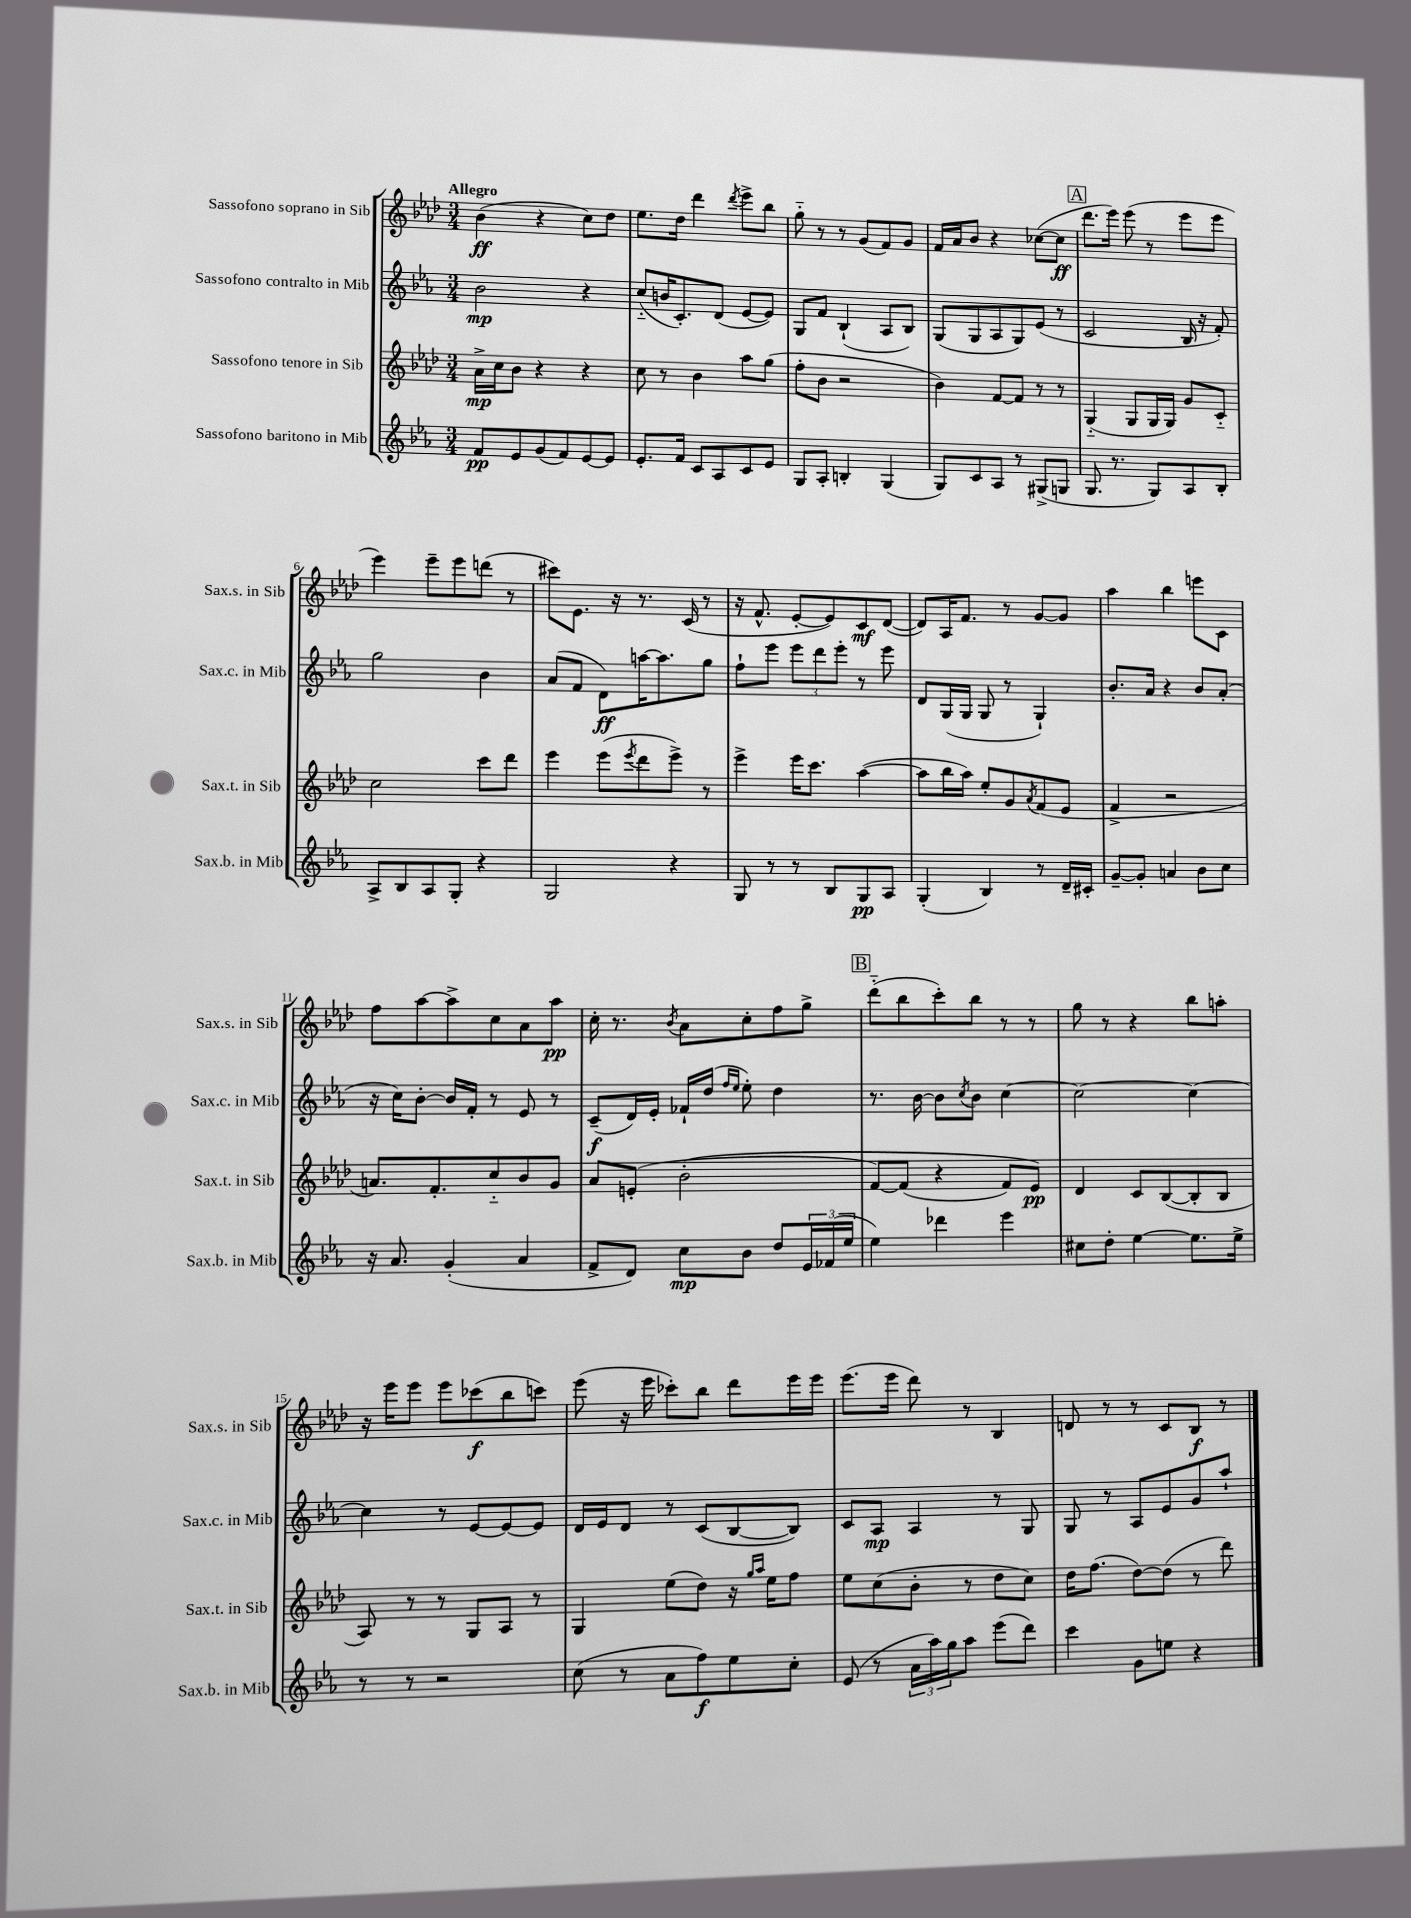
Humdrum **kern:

**kern	**dynam	**kern	**dynam	**kern	**dynam	**kern	**dynam
*part4	*part4	*part3	*part3	*part2	*part2	*part1	*part1
*staff4	*staff4	*staff3	*staff3	*staff2	*staff2	*staff1	*staff1
*I"Sassofono baritono in Mib	*	*I"Sassofono tenore in Sib	*	*I"Sassofono contralto in Mib	*	*I"Sassofono soprano in Sib	*
*I'Sax.b. in Mib	*	*I'Sax.t. in Sib	*	*I'Sax.c. in Mib	*	*I'Sax.s. in Sib	*
*clefG2	*	*clefG2	*	*clefG2	*	*clefG2	*
*k[b-e-a-]	*	*k[b-e-a-d-]	*	*k[b-e-a-]	*	*k[b-e-a-d-]	*
*M3/4	*	*M3/4	*	*M3/4	*	*M3/4	*
=1	=1	=1	=1	=1	=1	=1	=1
!	!	!	!	!	!	!LO:TX:a:B:t=Allegro	!
8f/L	pp	16a-^\LL	mp	2b-\	mp	(4b-\	ff
.	.	16cc\J	.	.	.	.	.
8e-/	.	8b-\J	.	.	.	.	.
(8g/	.	4r	.	.	.	4r	.
8f/)	.	.	.	.	.	.	.
[8e-/	.	4r	.	4r	.	8cc\L)	.
8e-/J]	.	.	.	.	.	8dd-\J	.
=2	=2	=2	=2	=2	=2	=2	=2
8.e-'/L	.	8cc\	.	(8cc/L	.	8.ee-\L	.
.	.	8r	.	16bn/K	.	.	.
16f/Jk	.	.	.	8.c'/)	.	16dd-\Jk	.
8c/L	.	4b-\	.	.	.	4ddd-\	.
8A-/	.	.	.	(8d/J	.	.	.
.	.	.	.	.	.	8qddd-/	.
8c/	.	8aa-\L	.	[8e-/L	.	8eee-^\L	.
8e-/J	.	(8gg\J	.	8e-/J])	.	8bb-\J	.
=3	=3	=3	=3	=3	=3	=3	=3
8G/L	.	8ff'\L	.	8G/L	.	8gg\	.
8A-'/J	.	8b-\J	.	8f/J	.	8r	.
4Bn'/	.	2r	.	(4B-`/	.	8r	.
.	.	.	.	.	.	(8g/L	.
(4G/	.	.	.	8A-/L	.	8f/)	.
.	.	.	.	8B-/J)	.	8g/J	.
=4	=4	=4	=4	=4	=4	=4	=4
8G/L)	.	4b-\)	.	(8G/L	.	16f/LL	.
.	.	.	.	.	.	16a-/J	.
8c/	.	.	.	8G/	.	8b-/J	.
8A-/J	.	[8f/L	.	8A-/	.	4r	.
8r	.	8f/J]	.	8G/)	.	.	.
(8G#X^/L	.	8r	.	(8e-/J	.	([8cc-X\L	.
8Gn/J	.	8r	.	8r	.	8cc-\J]	ff
!!LO:REH:place=s1:t=A
=5	=5	=5	=5	=5	=5	=5	=5
8.G/	.	(4G/	.	2c/	.	8.ddd-\L	.
8.r	.	.	.	.	.	16eee-\Jk)	.
.	.	8G/L	.	.	.	(8eee-\	.
8G/L)	.	16G/L	.	.	.	8r	.
.	.	16G/JJ)	.	.	.	.	.
8A-/	.	8g/L	.	16B-/	.	8eee-\L	.
.	.	.	.	16r	.	.	.
8B-'/J	.	8c/J	.	8f'/)	.	8eee-\J	.
!!LO:LB:g=z
=6	=6	=6	=6	=6	=6	=6	=6
8A-^/L	.	2cc\	.	2gg\	.	4eee-\)	.
8B-/	.	.	.	.	.	.	.
8A-/	.	.	.	.	.	8eee-~\L	.
8G'/J	.	.	.	.	.	8eee-\	.
4r	.	8ccc\L	.	4b-\	.	(8dddn\J	.
.	.	8ddd-\J	.	.	.	8r	.
=7	=7	=7	=7	=7	=7	=7	=7
2G/	.	4eee-\	.	(8a-/L	.	8ccc#X\L)	.
.	.	.	.	8f/J	.	8.e-\J	.
.	.	(8eee-\L	.	8d\L)	ff	.	.
.	.	.	.	.	.	16r	.
.	.	8qeee-/	.	.	.	.	.
.	.	8ddd-\	.	[16aan\K	.	8.r	.
.	.	.	.	8.aa\]	.	.	.
4r	.	8eee-^\J)	.	.	.	.	.
.	.	.	.	.	.	(16c/	.
.	.	8r	.	8gg\J	.	8r	.
=8	=8	=8	=8	=8	=8	=8	=8
8G/	.	4eee-^\	.	8ff`\L	.	16r	.
.	.	.	.	.	.	8.f^^/	.
8r	.	.	.	8eee-\J	.	.	.
8r	.	16eee-\KL	.	12eee-\L	.	[8e-'/L	.
.	.	8.ccc\J	.	.	.	.	.
.	.	.	.	12ddd\	.	.	.
8B-/L	.	.	.	.	.	8e-/])	.
.	.	.	.	12eee-'\J	.	.	.
8G/	pp	([4aa-\	.	8r	.	8c/	mf
8A-/J	.	.	.	8eee-\	.	([8d-/J	.
=9	=9	=9	=9	=9	=9	=9	=9
(4G'/	.	8aa-\L]	.	8d/L	.	8d-/L])	.
.	.	16bb-\L	.	(16G/L	.	16A-/K	.
.	.	16aa-\JJ)	.	16G/JJ	.	8.f/J	.
4B-/)	.	8ee-'/L	.	8G/	.	.	.
.	.	8g/	.	8r	.	8r	.
.	.	8qa-/	.	.	.	.	.
8r	.	(8f/	.	4G`/)	.	[8g/L	.
16d~/LL	.	8e-/J	.	.	.	8g/J]	.
16c#X'/JJ	.	.	.	.	.	.	.
=10	=10	=10	=10	=10	=10	=10	=10
[8g~/L	.	4f^/	.	8.b-'/L	.	4aa-\	.
8g'/J]	.	.	.	.	.	.	.
.	.	.	.	16a-/Jk	.	.	.
4an/	.	2r	.	4r	.	4bb-\	.
8b-\L	.	.	.	8b-/L	.	8eeen\L	.
8cc\J	.	.	.	(8a-'/J	.	8c\J	.
!!LO:LB:g=z
=11	=11	=11	=11	=11	=11	=11	=11
16r	.	8.an/L)	.	16r	.	8ff\L	.
8.a-/	.	.	.	16cc\KL)	.	.	.
.	.	.	.	[8b-'\J	.	[8aa-\	.
.	.	8.f'/	.	.	.	.	.
(4g'/	.	.	.	16b-/LL]	.	8aa-^\]	.
.	.	.	.	16f'/JJ	.	.	.
.	.	8cc/	.	8r	.	8cc\	.
4a-/	.	8b-/	.	8e-/	.	8a-\	.
.	.	8g/J	.	8r	.	8aa-\J	pp
=12	=12	=12	=12	=12	=12	=12	=12
8f^/L	.	8a-/L	.	(8c~/L	f	16cc'\	.
.	.	.	.	.	.	8.r	.
8d/J)	.	(8en'/J	.	16d/L)	.	.	.
.	.	.	.	16e-'/JJ	.	.	.
.	.	.	.	.	.	8qb-/	.
8cc\L	mp	(2b-'\	.	16f-X`/LL	.	8a-\L	.
.	.	.	.	(16dd/JJ	.	.	.
.	.	.	.	16qqff/LL	.	.	.
.	.	.	.	16qqee-/JJ	.	.	.
8b-\J	.	.	.	8ee-'\)	.	8cc'\	.
8dd/L	.	.	.	4dd\	.	8ff\	.
24e-/L	.	.	.	.	.	8gg^\J	.
(24f-X/	.	.	.	.	.	.	.
24ee-/JJ	.	.	.	.	.	.	.
!!LO:REH:place=s1:t=B
=13	=13	=13	=13	=13	=13	=13	=13
4ee-\)	.	[8f/L)	.	8.r	.	(8ddd-\L	.
.	.	(8f/J]	.	.	.	8bb-\	.
.	.	.	.	[16b-\	.	.	.
4ddd-X\	.	4r	.	8b-\L]	.	8ccc'\)	.
.	.	.	.	8qcc/	.	.	.
.	.	.	.	8b-\J	.	8bb-\J	.
4eee-\	.	8f/L)	.	[4cc\	.	8r	.
.	.	8e-/J)	pp	.	.	8r	.
=14	=14	=14	=14	=14	=14	=14	=14
8cc#X\L	.	4d-/	.	2cc\_	.	8gg\	.
8dd'\J	.	.	.	.	.	8r	.
[4ee-\	.	8c/L	.	.	.	4r	.
.	.	([8B-/	.	.	.	.	.
8.ee-\L]	.	8B-'/]	.	4cc\_	.	8bb-\L	.
.	.	8B-/J	.	.	.	8aan'\J	.
16ee-^\Jk	.	.	.	.	.	.	.
!!LO:LB:g=z
=15	=15	=15	=15	=15	=15	=15	=15
8r	.	8A-/)	.	4cc\]	.	16r	.
.	.	.	.	.	.	16eee-\KL	.
8r	.	8r	.	.	.	8eee-\J	.
2r	.	8r	.	8r	.	8eee-\L	.
.	.	8G/L	.	[8e-/L	.	(8ccc-X\	f
.	.	8A-/J	.	8e-/_	.	8bb-\	.
.	.	8r	.	8e-/J]	.	8cccn\J)	.
=16	=16	=16	=16	=16	=16	=16	=16
(8cc\	.	4G/	.	16d/LL	.	(8eee-\	.
.	.	.	.	16e-/J	.	.	.
8r	.	.	.	8d/J	.	16r	.
.	.	.	.	.	.	16eee-\	.
8a-\L	.	(8ee-\L	.	8r	.	8ccc-X'\L)	.
8ff\)	f	8dd-\J)	.	(8c/L	.	8bb-\J	.
8ee-\	.	16r	.	[8B-/	.	8ddd-\L	.
.	.	16qqgg/LL	.	.	.	.	.
.	.	16qqaa-/JJ	.	.	.	.	.
.	.	16ee-\KL	.	.	.	.	.
8cc'\J	.	8ff\J	.	8B-/J])	.	16eee-\L	.
.	.	.	.	.	.	16eee-\JJ	.
=17	=17	=17	=17	=17	=17	=17	=17
(8e-/	.	8ee-\L	.	8c/L	.	(8.eee-\L	.
8r	.	(8cc\	.	8A-/J	mp	.	.
.	.	.	.	.	.	16eee-\Jk	.
24a-\LL	.	8b-'\J	.	4A-/	.	8ddd-\)	.
24aa-\)	.	.	.	.	.	.	.
24gg\J	.	.	.	.	.	.	.
8aa-\J	.	8r	.	.	.	8r	.
(8eee-\L	.	8dd-\L	.	8r	.	4B-/	.
8ddd\J)	.	8cc\J)	.	8G/	.	.	.
=18	=18	=18	=18	=18	=18	=18	=18
4ccc\	.	16dd-\KL	.	8G/	.	8dn/	.
.	.	(8.ff\J	.	.	.	.	.
.	.	.	.	8r	.	8r	.
8g\L	.	[8dd-\L)	.	8A-/L	.	8r	.
8een\J	.	(8dd-\J]	.	8e-/	.	8c/L	.
4r	.	8r	.	8g/	.	8B-/J	f
.	.	8ddd-\)	.	8aa-`/J	.	8r	.
==	==	==	==	==	==	==	==
*-	*-	*-	*-	*-	*-	*-	*-
